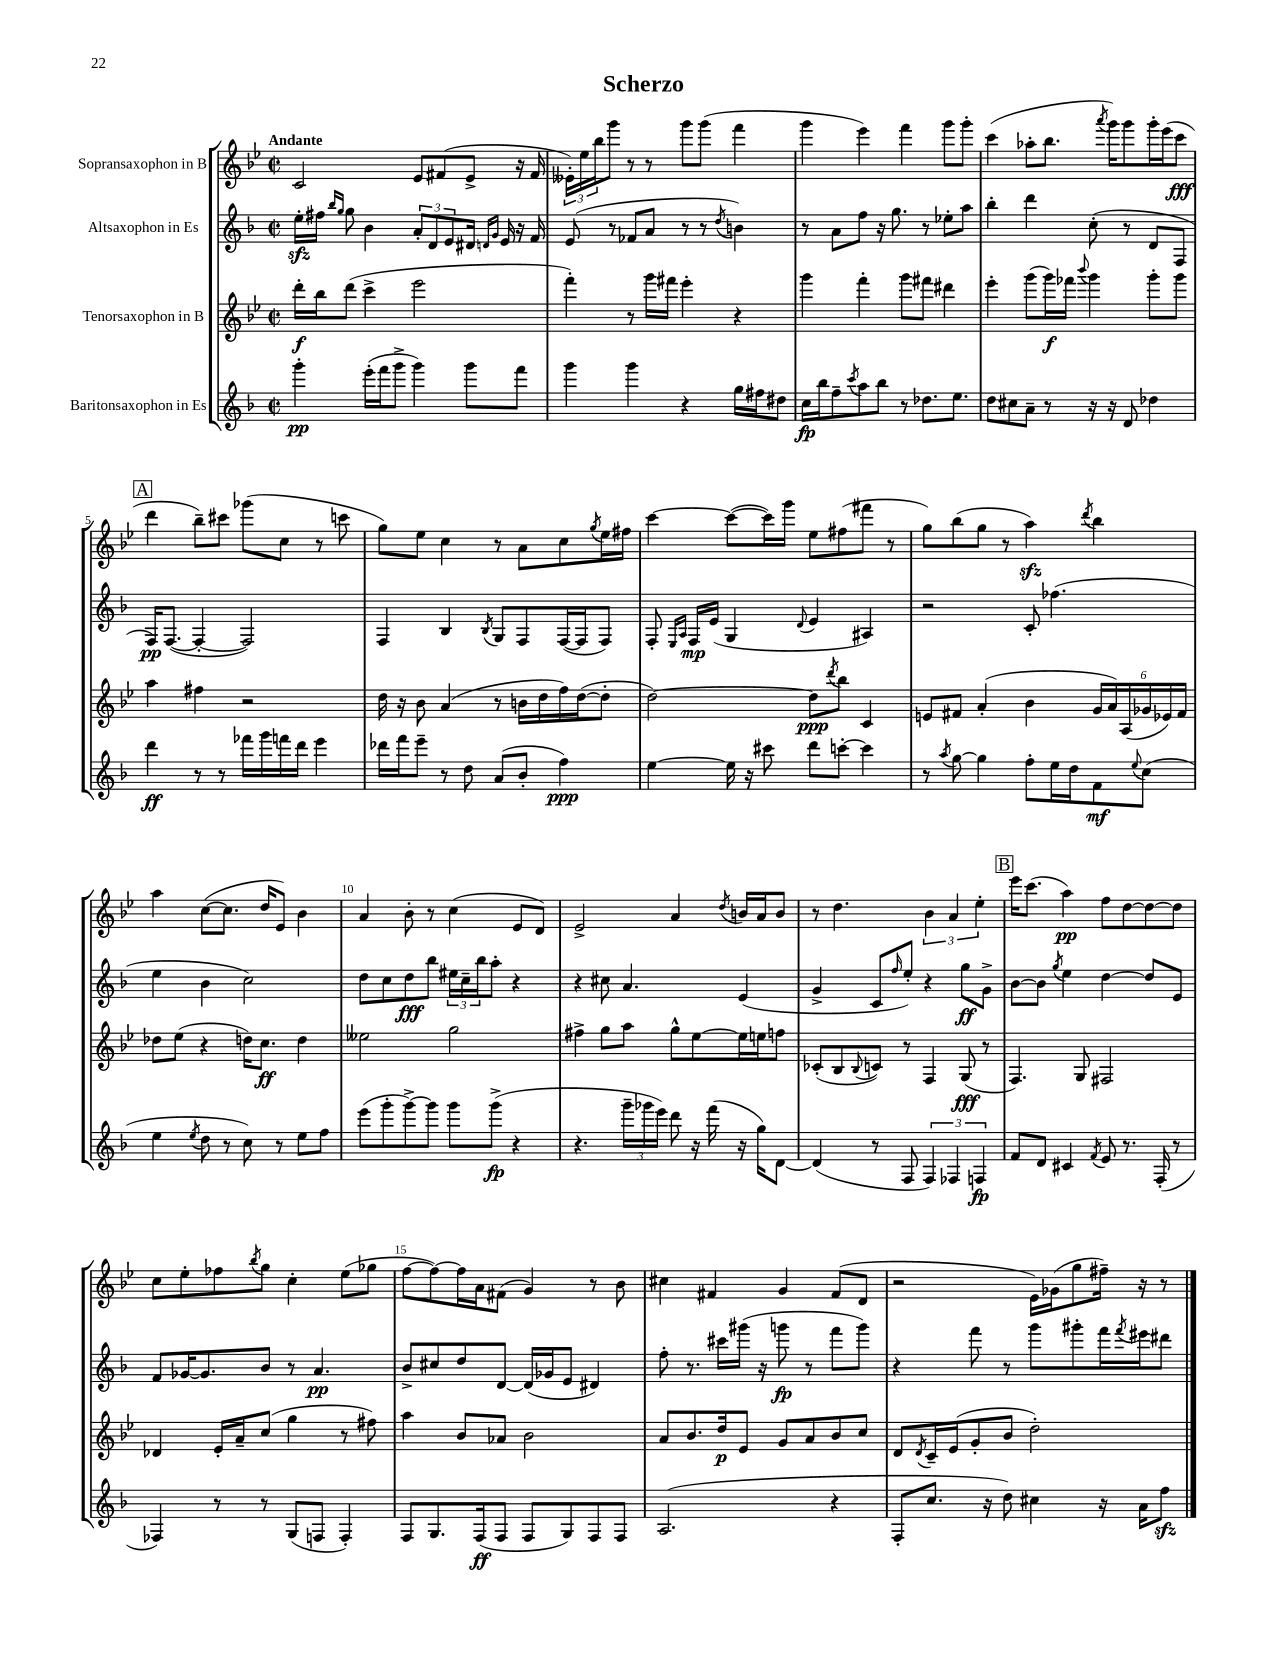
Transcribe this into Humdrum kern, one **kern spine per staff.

**kern	**kern	**kern	**kern
*staff4	*staff3	*staff2	*staff1
*clefG2	*clefG2	*clefG2	*clefG2
*k[b-]	*k[b-e-]	*k[b-]	*k[b-e-]
*M2/2	*M2/2	*M2/2	*M2/2
*met(c|)	*met(c|)	*met(c|)	*met(c|)
4ggg'\	16ddd'\LL	16ee'\LL	2c/
.	16bb-\J	16ff#\JJ	.
.	.	16qqbb-/LL	.
.	.	16qqgg/JJ	.
.	(8ddd\J	8gg\	.
(16eee'\LL	4ccc^\	4b-\	.
16fff\J	.	.	.
8ggg^\J	.	.	.
4ggg\)	2eee-\	12a'/L	8e-/L
.	.	12d/	.
.	.	.	(8f#/
.	.	12e/	.
8ggg\L	.	16d#/Jk	8e-^/J
.	.	16qqd/LL	.
.	.	16qqg/JJ	.
.	.	16e/	.
8fff\J	.	16r	16r
.	.	16f/	16f#/
=	=	=	=
4ggg\	4fff'\)	(8e/	24e--'\LL)
.	.	.	24ee-\
.	.	.	24bb-\J
.	.	8r	8ggg\J
4ggg\	8r	8f-/L	8r
.	16ggg\LL	8a/J	8r
.	16fff#\JJ	.	.
4r	4eee-'\	8r	8ggg\L
.	.	8r	(8ggg\J
.	.	8qdd/	.
16gg\LL	4r	4b\)	4fff\
16ff#\J	.	.	.
8dd#\J	.	.	.
=	=	=	=
16cc\LL	4ggg\	8r	4ggg\
16bb-\J	.	.	.
8ff~\	.	8a\L	.
8qccc/	.	.	.
8aa\	4fff'\	8ff\J	4eee-\)
8bb-\J	.	16r	.
.	.	8.gg\	.
8r	8ggg\L	.	4fff\
8.dd-\L	8fff#\J	8r	.
.	4ddd#\	8ee-'\L	8ggg\L
8.ee\J	.	.	.
.	.	8aa\J	8ggg'\J
=	=	=	=
8dd\L	4eee-'\	4bb-'\	(4ccc\
8cc#\	.	.	.
8a~\J	(8ggg\L	4ddd\	8aa-'\L
8r	16ggg\L)	.	8.bb-\J
.	16fff-\JJ	.	.
.	8qqbbb-/	.	.
16r	4ggg\	(8cc'\	.
.	.	.	8qaaa/
16r	.	.	16ggg\LK)
8d/	.	8r	8ggg\
4dd-\	8ggg'\L	8d/L	16ggg'\L
.	.	.	(16eee-\J
.	8ggg\J	8F/J	8ccc\J
=	=	=	=
4ddd\	4aa\	16F/LK)	4ddd\
.	.	([8.F/J	.
8r	4ff#\	4F'/_	8bb-~\L)
8r	.	.	8ccc#\J
16fff-\LL	2r	2F/])	(8ggg-\L
16ggg\	.	.	.
16fff\	.	.	8cc\J
16ddd\JJ	.	.	.
4eee\	.	.	8r
.	.	.	8ccc\
=	=	=	=
16ddd-\LL	16dd\	4F/	8gg\L)
16fff\J	16r	.	.
8eee~\J	8b-\	.	8ee-\J
8r	(4a/	4B-/	4cc\
8dd\	.	.	.
.	.	8qB-/	.
(8a/L	8r	8G/L	8r
8b-'/J	16b\LL	8F/	8a\L
.	16dd\	.	.
4ff\)	16ff\)	([16F/L	8cc\
.	([16dd\J	16F/]J	.
.	.	.	8qgg/
.	8dd'\]J	8F/J)	16ee-\L
.	.	.	16ff#\JJ
=	=	=	=
[4ee\	[2dd\)	8F'/	[4ccc\
.	.	16qqE/LL	.
.	.	16qqA/JJ	.
.	.	16F/LL	.
.	.	(16e/JJ	.
16ee\]	.	4G/	(8ccc\_L
16r	.	.	.
8ccc#\	.	.	16ccc\]L)
.	.	.	16ggg\JJ
.	.	8qqd/	.
8ddd\L	8dd\]L	4e/	8ee-\L
.	8qddd/	.	.
[8ccc'\J	8bb-\J	.	(8ff#\
4ccc\]	4c/	4A#/)	8fff#\J
.	.	.	8r
=	=	=	=
8r	8e/L	2r	8gg\L)
8qaa/	.	.	.
[8gg\	8f#/J	.	(8bb-\
4gg\]	(4a'/	.	8gg\J
.	.	.	8r
8ff'\L	4b-\	8c'/	4aa\)
16ee\L	.	(4.ff-\	.
16dd\J	.	.	.
.	.	.	8qddd/
8f\	24g/LL	.	4bb-\
.	24a/)	.	.
.	(24A/	.	.
8qqee/	.	.	.
(8cc\J	24g-/	.	.
.	24e-/)	.	.
.	24f#/JJ	.	.
=	=	=	=
4ee\	8dd-\L	4ee\	4aa\
.	(8ee-\J	.	.
8qee/	.	.	.
8dd\	4r	4b-\	([8cc\L
8r	.	.	8.cc\]J
8cc\)	16dd\LK)	2cc\)	.
.	8.cc\J	.	16dd/LK
8r	.	.	8e-/J)
8ee\L	4dd\	.	4b-\
8ff\J	.	.	.
=	=	=	=
(8eee\L	2ee--\	8dd\L	4a/
8ggg'\	.	8cc\	.
[8ggg^\)	.	8dd\	8b-'\
8ggg\]J	.	8bb-\J	8r
8ggg\L	2gg\	24ee#\LL	(4cc\
.	.	24cc~\	.
.	.	24bb-\J	.
(8ggg^\J	.	8aa'\J	.
4r	.	4r	8e-/L
.	.	.	8d/J)
=	=	=	=
4.r	4ff#^\	4r	2e-^/
.	8gg\L	8cc#\	.
24ggg~\LL	8aa\J	4.a/	.
24ggg-\	.	.	.
24eee\JJ)	.	.	.
8ddd\	8gg^^\L	.	4a/
16r	[8ee-\	.	.
(16fff\	.	.	.
.	.	.	8qdd/
16r	16ee-\]L	(4e/	16b/LL
16gg\LK)	16ee\J	.	16a/J
[8d\J	8ff\J	.	8b/J
=	=	=	=
(4d/]	(8c-'/L	4g^/	8r
.	8B-/	.	4.dd\
.	8qqB-/	.	.
8r	8c/J)	8c/L	.
.	.	16qqff/	.
8F/	8r	8ee'/J)	.
6F/)	4F/	4r	6b-\
6F-/	.	.	6a/
.	(8G/	8gg\L	.
6F/	.	.	6ee-'\
.	8r	8g^\J	.
=	=	=	=
8f/L	4.F/)	[8b-\L	16eee-\LK
.	.	.	(8.ccc\J
8d/J	.	8b-\]J	.
.	.	8qgg/	.
4c#/	.	4ee\	4aa\)
.	8G/	.	.
8qf/	.	.	.
8e/	2F#/	[4dd\	8ff\L
8.r	.	.	[8dd\
.	.	8dd/]L	8dd\_
(16F'/	.	.	.
8r	.	8e/J	8dd\]J
=	=	=	=
4F-/)	4d-/	8f/L	8cc\L
.	.	[16g-/K	8ee-'\
.	.	8.g-/]	.
8r	16e-'/LL	.	8ff-\
.	16a~/J	.	.
.	.	.	8qbb-/
8r	(8cc/J	8b-/J	8gg\J
(8G/L	4gg\	8r	4cc'\
8F/J	.	4.a/	.
4F'/)	8r	.	(8ee-\L
.	8ff#\)	.	8gg-\J
=	=	=	=
8F/L	4aa\	8b-^/L	[8ff\L
8.G/	.	8cc#/	8ff\_)
.	8b-/L	8dd/	16ff\]L
(16F/k	.	.	16a\J
8F/J	8a-/J	[8d/J	(8f#\J
8F/L	2b-\	(16d/]LL	4g/)
.	.	16g-/J	.
8G/)	.	8e/J	.
8F/	.	4d#/)	8r
8F/J	.	.	8b-\
=	=	=	=
(2.A/	8a/L	8ff'\	4cc#\
.	8.b-/	8.r	.
.	.	.	4f#/
.	16dd/k	16ccc#\LL	.
.	8e-/J	(16ggg#\JJ	.
.	.	16r	.
.	8g/L	8ggg\	4g/
.	8a/	8r	.
4r	8b-/	8fff\L	(8f#/L
.	8cc/J	8ggg\J)	8d/J
=	=	=	=
8F'/L	8d/L	4r	2r
.	8qd/	.	.
8.cc/J	16c~/L	.	.
.	(16e-/J	.	.
.	8g'/	8fff\	.
16r	.	.	.
8dd\)	8b-/J	8r	.
4cc#\	2dd'\)	8ggg\L	16e-\LL)
.	.	.	(16g-\J
.	.	8ggg#'\	8gg\
16r	.	16fff\L	16ff#~\Jk)
.	.	8qfff/	.
16a\LK	.	16eee#\J	16r
8ff\J	.	8ddd#\J	8r
==	==	==	==
*-	*-	*-	*-
